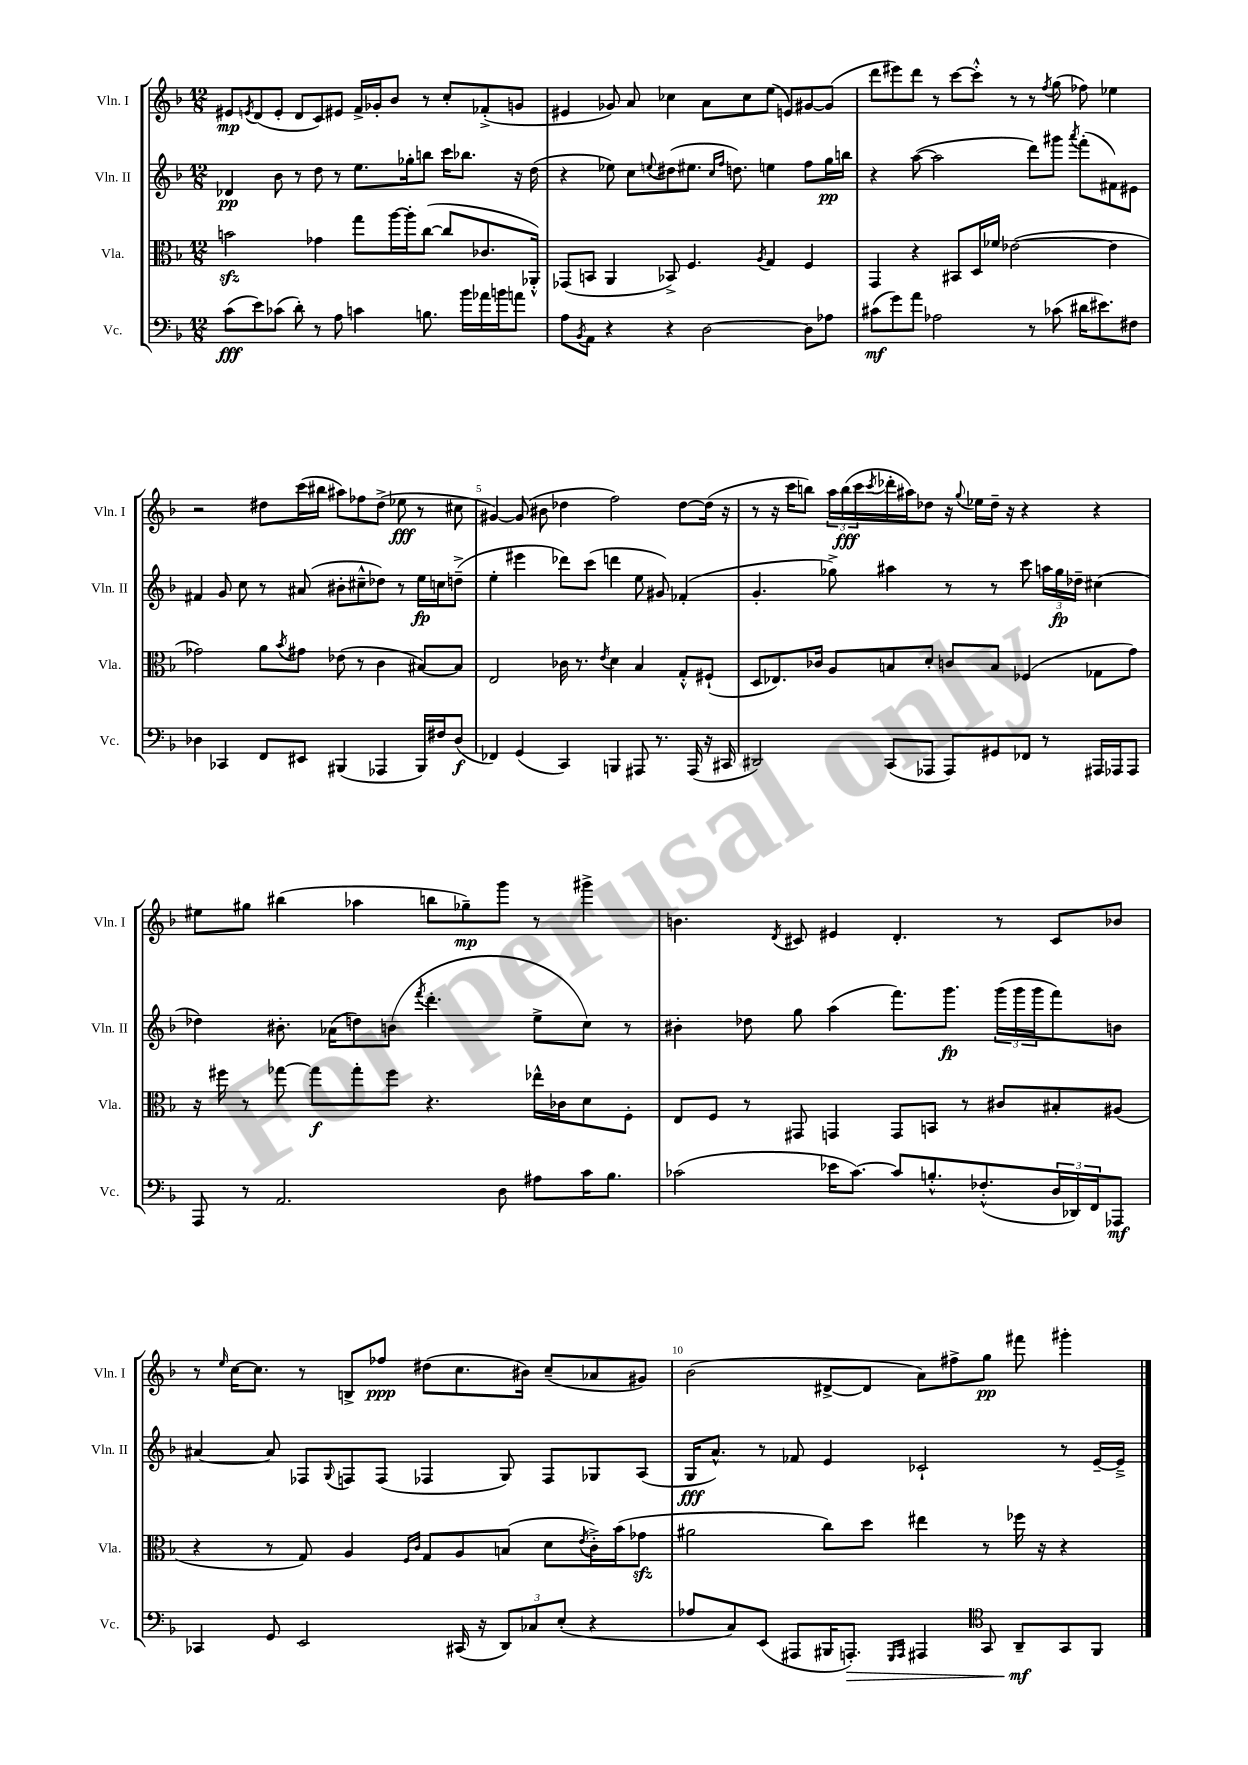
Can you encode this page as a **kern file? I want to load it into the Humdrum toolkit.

**kern	**dynam	**kern	**dynam	**kern	**dynam	**kern	**dynam
*part4	*part4	*part3	*part3	*part2	*part2	*part1	*part1
*staff4	*staff4	*staff3	*staff3	*staff2	*staff2	*staff1	*staff1
*I"Vc.	*	*I"Vla.	*	*I"Vln. II	*	*I"Vln. I	*
*I'Vc.	*	*I'Vla.	*	*I'Vln. II	*	*I'Vln. I	*
*clefF4	*	*clefC3	*	*clefG2	*	*clefG2	*
*k[b-]	*	*k[b-]	*	*k[b-]	*	*k[b-]	*
*M12/8	*	*M12/8	*	*M12/8	*	*M12/8	*
=1	=1	=1	=1	=1	=1	=1	=1
(8c\L	fff	2bnzz\	.	4d-X/	pp	8e#X/L	mp
.	.	.	.	.	.	8qen/	.
8e\)	.	.	.	.	.	(8d/	.
(8c-X\J	.	.	.	8b-\	.	8e'/J	.
8d'\)	.	.	.	8r	.	8d/L	.
8r	.	4g-X\	.	8dd\	.	8c/)	.
8A\	.	.	.	8r	.	8e#X/J	.
4cn\	.	8gg\L	.	8.ee\L	.	16f^/LL	.
.	.	.	.	.	.	16g-X'/J	.
.	.	[16aa\L	.	.	.	8b-/J	.
.	.	16aa'\J]	.	16gg-X'\k	.	.	.
8.Bn\	.	([8cc\J	.	8bbn\J	.	8r	.
.	.	8cc/L]	.	16ccc\KL	.	8cc'/L	.
16b-\LL	.	.	.	8.bb-X\J	.	.	.
16a-X\	.	8.c-X/	.	.	.	(8f-X'^/	.
16bn\J	.	.	.	.	.	.	.
8an\J	.	.	.	16r	.	8gn/J	.
.	.	16AA-X'^^/Jk)	.	(16dd\	.	.	.
=2	=2	=2	=2	=2	=2	=2	=2
8A\L	.	(8GG-X/L	.	4r	.	4e#X/	.
8qBB-/	.	.	.	.	.	.	.
8AA\J	.	8BBn/J	.	.	.	.	.
4r	.	4AA/	.	8ee-X\)	.	8g-X/)	.
.	.	.	.	8cc\L	.	8a/	.
.	.	.	.	8qqeen/	.	.	.
4r	.	8BB-X^/)	.	(8dd#X\	.	4cc-X\	.
.	.	4.F/	.	8.ee#X\J	.	.	.
[2D\	.	.	.	.	.	8a\L	.
.	.	.	.	16qqcc/LL	.	.	.
.	.	.	.	16qqff/JJ	.	.	.
.	.	.	.	8.ddn\)	.	.	.
.	.	.	.	.	.	8cc-\	.
.	.	8qA/	.	.	.	.	.
.	.	4G/	.	4een\	.	(8ee\J	.
.	.	.	.	.	.	8en/L)	.
8D\L]	.	4F/	.	8ff\L	.	[8g#X/	.
8A-X\J	.	.	.	16gg\L	pp	(8g#/J]	.
.	.	.	.	16bbn\JJ	.	.	.
=3	=3	=3	=3	=3	=3	=3	=3
(8c#X\L	mf	4GG/	.	4r	.	8ddd\L	.
8g\)	.	.	.	.	.	8eee#X\)	.
8a\J	.	4r	.	([8aa\	.	8ddd\J	.
2A-X\	.	.	.	2aa\]	.	8r	.
.	.	8BB#X/L	.	.	.	[8ccc\L	.
.	.	16D/L	.	.	.	8ccc'^^\J]	.
.	.	16f-X/JJ	.	.	.	.	.
.	.	([2e-X\	.	.	.	8r	.
8r	.	.	.	8ddd\L)	.	8r	.
.	.	.	.	.	.	8qff/	.
(8c-X\	.	.	.	8ggg#X\J	.	(8gg\	.
.	.	.	.	8qaaa/	.	.	.
16d#X\KL	.	.	.	(8fff'\L	.	8ff-X\)	.
8.e#X\)	.	.	.	.	.	.	.
.	.	4e-\]	.	8f#X\)	.	4ee-X\	.
8F#X\J	.	.	.	8e#X\J	.	.	.
!!LO:LB:g=z
=4	=4	=4	=4	=4	=4	=4	=4
4D-X\	.	2g-X\)	.	4f#X/	.	2r	.
4CC-X/	.	.	.	8g/	.	.	.
.	.	.	.	8cc\	.	.	.
8FF/L	.	8a\L	.	8r	.	8dd#X\L	.
.	.	8qb-/	.	.	.	.	.
8EE#X/J	.	8g#X\J	.	(8a#X/	.	(16ccc\L	.
.	.	.	.	.	.	16bb#X\JJ	.
(4BBB#X/	.	(8e-X\	.	8b#X'\L	.	8aa#X\L)	.
.	.	8r	.	8cc#X~^^\	.	8ff-X\	.
4AAA-X/	.	4c\	.	8dd-X\J)	.	(8dd#^\J	.
.	.	.	.	8r	.	8ee-X\	fff
16BBB#/LL)	.	[8B#X/L)	.	16ee\LL	fp	8r	.
16F#X/J	.	.	.	16ccn\J	.	.	.
(8D-/J	f	8B#/J]	.	(8ddn~^\J	.	8cc#X\	.
=5	=5	=5	=5	=5	=5	=5	=5
4FF-X/)	.	2E/	.	4ee'\	.	[4g#X/)	.
(4GG/	.	.	.	4eee#X\	.	(8g#/]	.
.	.	.	.	.	.	8b#X\	.
4CC/)	.	16c-X\	.	8ddd-X\L)	.	4dd-X\	.
.	.	8.r	.	.	.	.	.
.	.	.	.	(8ccc\J	.	.	.
.	.	8qe/	.	.	.	.	.
4BBBn/	.	4d\	.	4dddn\	.	2ff\)	.
8AAA#X/	.	4B-/	.	8ee\	.	.	.
8.r	.	.	.	8g#X/)	.	.	.
.	.	8G'^^/L	.	(4f-X'/	.	[8dd-\L	.
(16AAA#/	.	.	.	.	.	.	.
16r	.	(8F#X`/J	.	.	.	(16dd-\Jk]	.
16CC#X/	.	.	.	.	.	16r	.
=6	=6	=6	=6	=6	=6	=6	=6
2DD#X/)	.	8D/L	.	4.g'/	.	8r	.
.	.	8.E-X/)	.	.	.	16r	.
.	.	.	.	.	.	16ccc\KL	.
.	.	.	.	.	.	8bbn\J)	.
.	.	16c-X/Jk	.	.	.	.	.
.	.	8A/L	.	8gg-X^\)	.	24aa\LL	.
.	.	.	.	.	.	(24bb\	fff
.	.	.	.	.	.	24ccc\	.
.	.	.	.	.	.	8qccc/	.
(8CC/L	.	8Bn/	.	4aa#X\	.	16ddd-X'\	.
.	.	.	.	.	.	16aa#X\J)	.
8AAA-X/J	.	8d'/J	.	.	.	8dd-X\J	.
8AAA-/L)	.	8cn/L	.	8r	.	16r	.
.	.	.	.	.	.	8qqgg/	.
.	.	.	.	.	.	16ee-X\LL	.
8GG#X/	.	8B/J	.	8r	.	16dd-~\JJ	.
.	.	.	.	.	.	16r	.
8FF-X/J	.	(4F-X/	.	8ccc\	.	4r	.
8r	.	.	.	24aan\LL	.	.	.
.	.	.	.	24gg-\	fp	.	.
.	.	.	.	24dd-X~\JJ	.	.	.
16AAA#X/LL	.	8G-X\L	.	(4cc#X\	.	4r	.
16AAA-X/J	.	.	.	.	.	.	.
8AAA-/J	.	8g\J)	.	.	.	.	.
!!LO:LB:g=z
=7	=7	=7	=7	=7	=7	=7	=7
8AAA/	.	16r	.	4dd-X\)	.	8ee#X\L	.
.	.	16ff#X\	.	.	.	.	.
8r	.	8r	.	.	.	8gg#X\J	.
2.AA/	.	[8gg-X\	.	8.b#X'\	.	(4bb#X\	.
.	.	8gg-\L]	f	.	.	.	.
.	.	.	.	(16a-X\KL	.	.	.
.	.	8gg-'\	.	8ddn\)	.	4aa-X\	.
.	.	8ff#\J	.	(8bn\J	.	.	.
.	.	.	.	8qfff/	.	.	.
.	.	4.r	.	4.ddd'\	.	8bbn\L	.
.	.	.	.	.	.	8gg-X~\)	mp
8D\	.	.	.	.	.	8ggg\J	.
8A#X\L	.	16ee-X^^\LL	.	8ee^\L	.	8r	.
.	.	16c-X\J	.	.	.	.	.
16c\K	.	8d\	.	8cc\J)	.	4ggg#X^\	.
8.B-\J	.	.	.	.	.	.	.
.	.	8F'\J	.	8r	.	.	.
=8	=8	=8	=8	=8	=8	=8	=8
(2c-X\	.	8E/L	.	4b#X'\	.	4.bn\	.
.	.	8F/J	.	.	.	.	.
.	.	8r	.	8dd-X\	.	.	.
.	.	.	.	.	.	8qd/	.
.	.	8GG#X/	.	8gg\	.	8c#X/	.
16e-X\KL	.	4GGn/	.	(4aa\	.	4e#X/	.
[8.c-\J)	.	.	.	.	.	.	.
8c-/L]	.	8GG/L	.	8.fff\L)	.	4.d'/	.
8.Bn'^^/	.	8BBn/J	.	.	.	.	.
.	.	.	.	8.ggg\J	fp	.	.
.	.	8r	.	.	.	.	.
(8.F-X'^^/	.	.	.	.	.	.	.
.	.	8c#X/L	.	(24ggg\LL	.	8r	.
.	.	.	.	24ggg\	.	.	.
.	.	.	.	24ggg\J	.	.	.
24D/L	.	8B#X'/	.	8fff\)	.	8c#/L	.
24DD-X/)	.	.	.	.	.	.	.
24FF/J	.	.	.	.	.	.	.
8AAA-X/J	mf	(8A#X/J	.	8bn\J	.	8b-X/J	.
!!LO:LB:g=z
=9	=9	=9	=9	=9	=9	=9	=9
4CC-X/	.	4r	.	[4a#X/	.	8r	.
.	.	.	.	.	.	16qqee/	.
.	.	.	.	.	.	[16cc\KL	.
.	.	.	.	.	.	8.cc\J]	.
8GG/	.	8r	.	8a#/]	.	.	.
2EE/	.	8G/)	.	8F-X/L	.	8r	.
.	.	.	.	8qqG/	.	.	.
.	.	4A/	.	8Fn/	.	8Bn^/L	.
.	.	.	.	(8F/J	.	8ff-X/J	ppp
.	.	16qqF/LL	.	.	.	.	.
.	.	16qqc/JJ	.	.	.	.	.
.	.	8G/L	.	4F-X/	.	(8dd#X\L	.
(16CC#X/	.	8A/	.	.	.	8.cc\	.
16r	.	.	.	.	.	.	.
12DD/L)	.	(8Bn/J	.	8G/)	.	.	.
.	.	.	.	.	.	16b#X\Jk)	.
12C-X/	.	.	.	.	.	.	.
.	.	8d\L	.	8F-/L	.	(8cc~/L	.
(12E'/J	.	.	.	.	.	.	.
.	.	8qe/	.	.	.	.	.
4r	.	16c'^\L)	.	8G-X/	.	8a-X/	.
.	.	(16b-\J	.	.	.	.	.
.	.	8g-Xzz\J	.	(8A/J	.	8g#X/J)	.
=10	=10	=10	=10	=10	=10	=10	=10
8A-X/L	.	2a#X\	.	16G/KL	fff	(2b-\	.
.	.	.	.	8.a^^/J)	.	.	.
8C/)	.	.	.	.	.	.	.
(8EE/J	.	.	.	8r	.	.	.
8AAA#X/L	.	.	.	8f-X/	.	.	.
16BBB#X/K	.	8cc\L)	.	4e/	.	[8d#X^/L	.
!	!LO:HP:b	!	!	!	!	!	!
8.AAAn'/J)	>	.	.	.	.	.	.
.	.	8dd\J	.	.	.	8d#/J]	.
16qqGGG/LL	.	.	.	.	.	.	.
16qqAAA/JJ	.	.	.	.	.	.	.
4AAA#X/	.	4ee#X\	.	2c-X`/	.	8a\L)	.
.	.	.	.	.	.	8ff#X^\	.
*clefC4	*	*	*	*	*	*	*
8GG/	.	8r	.	.	.	8gg\J	pp
8AA~/L	mf	16ff-X\	.	.	.	8fff#X\	.
.	.	16r	.	.	.	.	.
8GG/	]	4r	.	8r	.	4ggg#X'\	.
8FF/J	.	.	.	[16e~/LL	.	.	.
.	.	.	.	16e~^/JJ]	.	.	.
==	==	==	==	==	==	==	==
*-	*-	*-	*-	*-	*-	*-	*-
